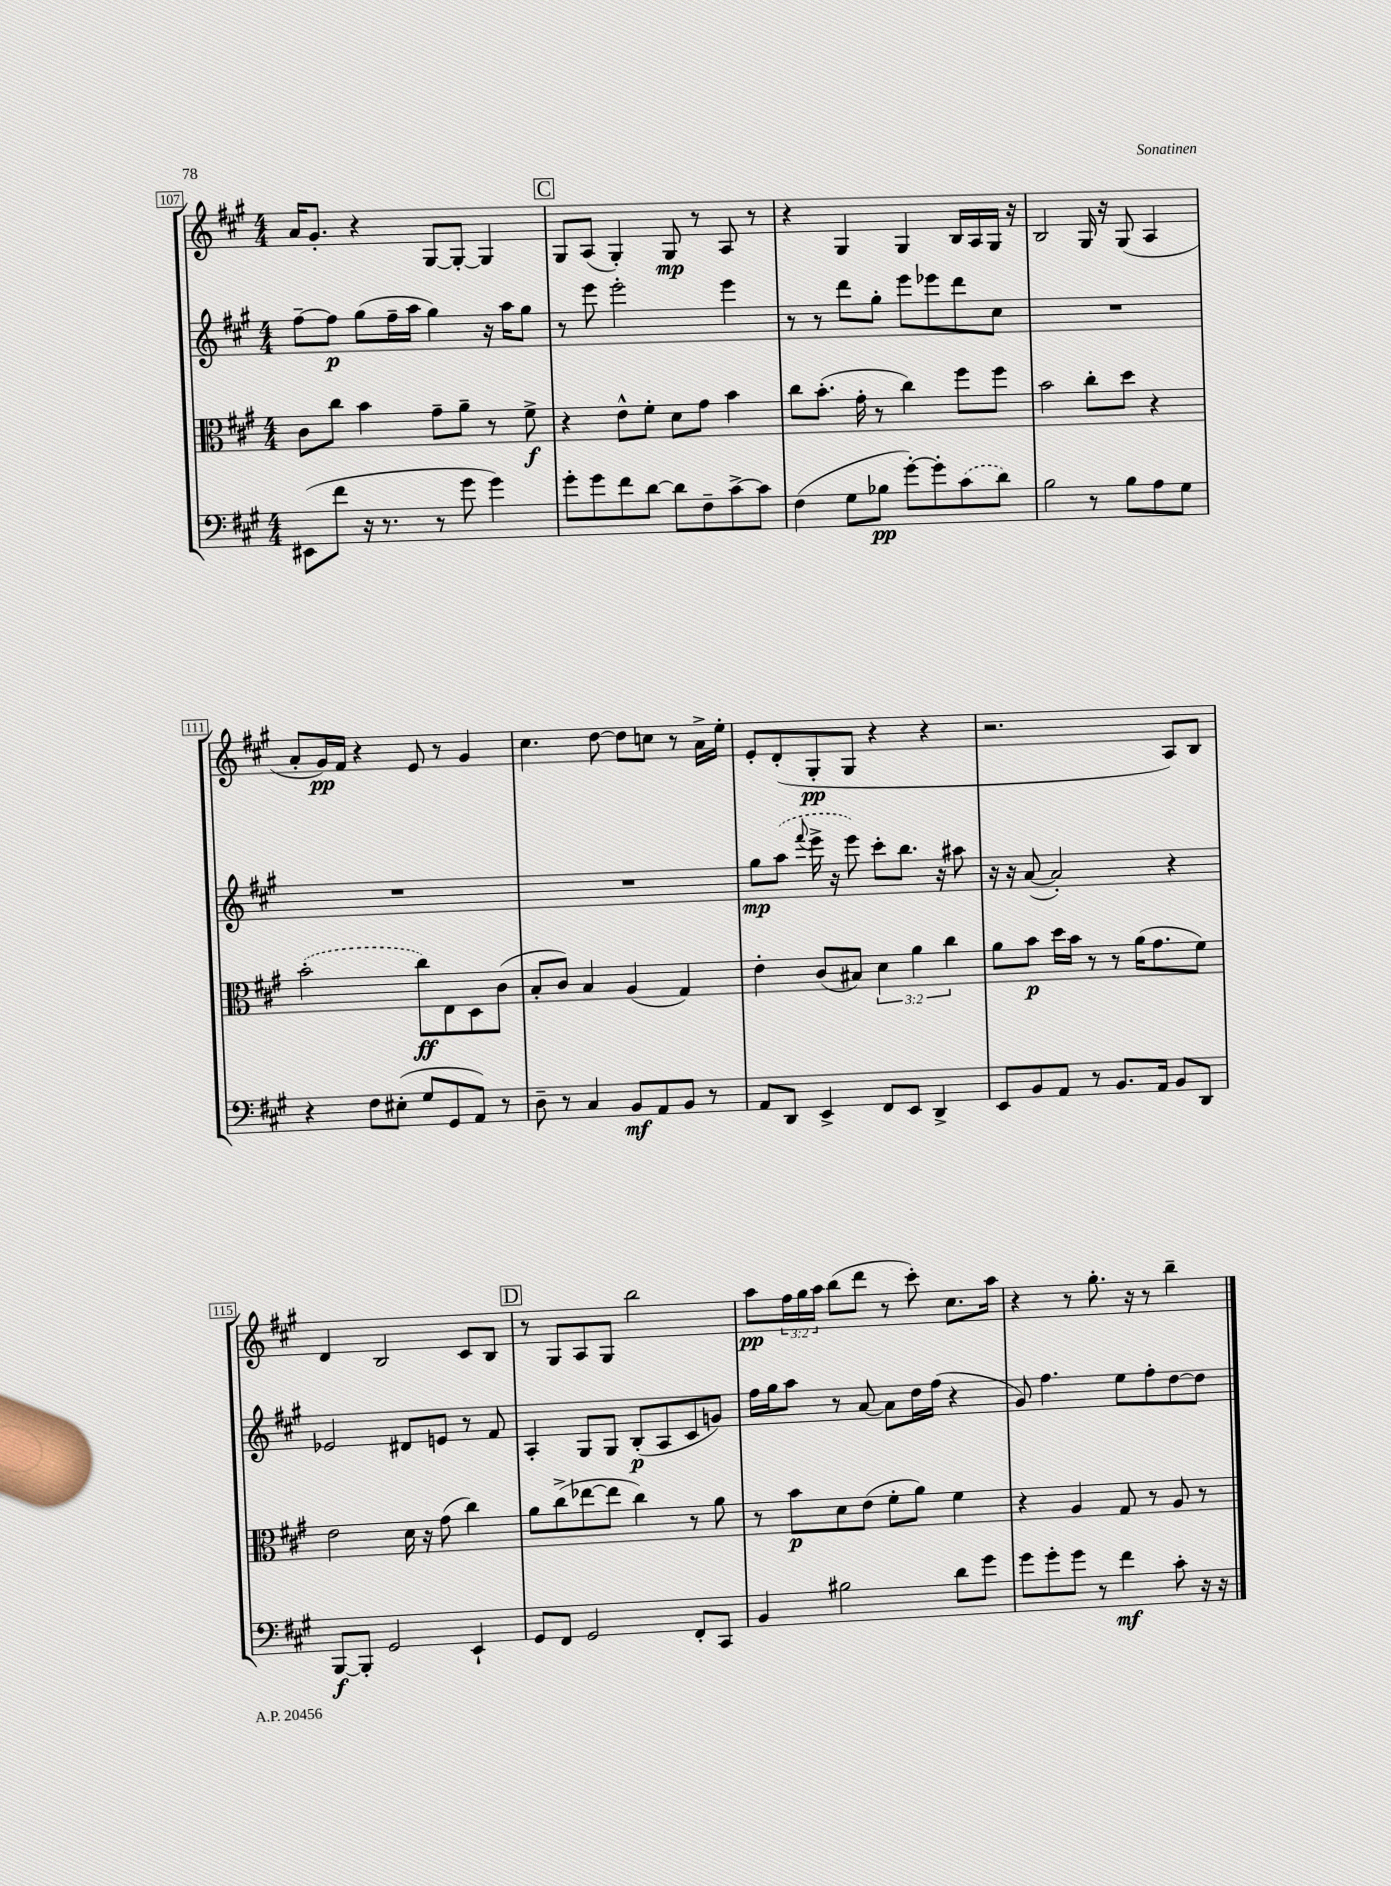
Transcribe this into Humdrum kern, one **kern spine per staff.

**kern	**kern	**kern	**kern
*staff4	*staff3	*staff2	*staff1
*clefF4	*clefC3	*clefG2	*clefG2
*k[f#c#g#]	*k[f#c#g#]	*k[f#c#g#]	*k[f#c#g#]
*M4/4	*M4/4	*M4/4	*M4/4
(8EE#	8c#	[8ff#~	16a
.	.	.	8.g#'
8f#	8cc#	8ff#]	.
16r	4b	(8gg#	4r
8.r	.	.	.
.	.	16ff#~	.
.	.	16aa	.
8r	8g#~	4gg#)	[8G#
8g#	8a~	.	8G#'_
4g#)	8r	16r	4G#]
.	.	16aa	.
.	8f#^	8gg#	.
=	=	=	=
8g#'	4r	8r	8G#
8g#	.	8eee	(8A
8f#	8e^^	2eee'	4G#')
[8d	8f#'	.	.
8d]	8d	.	8G#
8F#~	8g#	.	8r
[8c#^	4b	4eee	8A
8c#]	.	.	8r
=	=	=	=
(4F#	8cc#	8r	4r
.	(8.b'	8r	.
8G#	.	8ddd	4G#
.	16g#'	.	.
8B-	8r	8gg#'	.
[8g#')	4cc#)	8eee	4G#
8g#']	.	8eee-	.
(8c#	8ff#	8ddd	16B
.	.	.	16A
8d)	8ff#	8cc#	16G#
.	.	.	16r
=	=	=	=
2B	2b	1r	2B
8r	8cc#'	.	16G#
.	.	.	16r
8B	8dd	.	(8G#
8A	4r	.	4A
8G#	.	.	.
=	=	=	=
4r	(2b'	1r	8a'
.	.	.	16g#)
.	.	.	16f#
8F#	.	.	4r
(8E#'	.	.	.
8G#	8cc#)	.	8e
8GG#	8E	.	8r
8AA)	8D	.	4g#
8r	(8c#	.	.
=	=	=	=
8D~	8B'	1r	4.cc#
8r	8c#)	.	.
4C#	4B	.	.
.	.	.	[8dd
8BB	(4A	.	8dd]
8AA	.	.	8cc
8BB	4G#)	.	8r
8r	.	.	16a^
.	.	.	16ee'
=	=	=	=
8AA	4e'	8gg#	8e'
8DD	.	(8aa	(8d'
.	.	8qqfff#	.
4EE^	(8c#	16eee^	8G#'
.	.	16r	.
.	8B#)	8eee)	8G#
8FF#	6d	8ccc#'	4r
8EE	.	8.bb	.
.	6a	.	.
4DD^	.	.	4r
.	.	16r	.
.	6cc#	.	.
.	.	8aa#	.
=	=	=	=
8EE	8a	16r	2.r
.	.	16r	.
8BB	8b	([8a	.
8AA	16dd	2a'])	.
.	16b	.	.
8r	8r	.	.
8.BB	8r	.	.
.	(16a	.	.
16AA	8.g#	.	.
8BB	.	4r	8A)
8DD	8f#)	.	8B
=	=	=	=
[8BBB	2e	2e-	4d
8BBB']	.	.	.
2GG#	.	.	2B
.	16d	8d#	.
.	16r	.	.
.	(8g#	8e	.
4EE`	4cc#)	8r	8c#
.	.	8f#	8B
=	=	=	=
8GG#	8a	4A'	8r
8FF#	(8cc#^	.	8G#
2GG#	[8ee-	8G#	8A
.	8ee-]	8G#	8G#
.	4cc#)	(8B'	2bb
.	.	8A	.
8FF#'	8r	8c#	.
8CC#	8a	8g)	.
=	=	=	=
4BB	8r	16ff#	8aa
.	.	16gg#	.
.	8b	8aa	24ff#
.	.	.	24gg#
.	.	.	24aa
2B#	8d	8r	(8bb
.	(8e	[8a	8ddd
.	8f#'	8a]	8r
.	8a)	16dd	8ccc#')
.	.	(16ff#	.
8d	4f#	4r	8.cc#
8g#	.	.	.
.	.	.	16aa
=	=	=	=
8g#	4r	8g#)	4r
8g#'	.	4.ff#	.
8g#	4A	.	8r
8r	.	.	8.gg#'
4f#	8G#	8ee	.
.	.	.	16r
.	8r	8ff#'	8r
8c#'	8A	[8dd	4bb~
16r	8r	8dd]	.
16r	.	.	.
==	==	==	==
*-	*-	*-	*-
